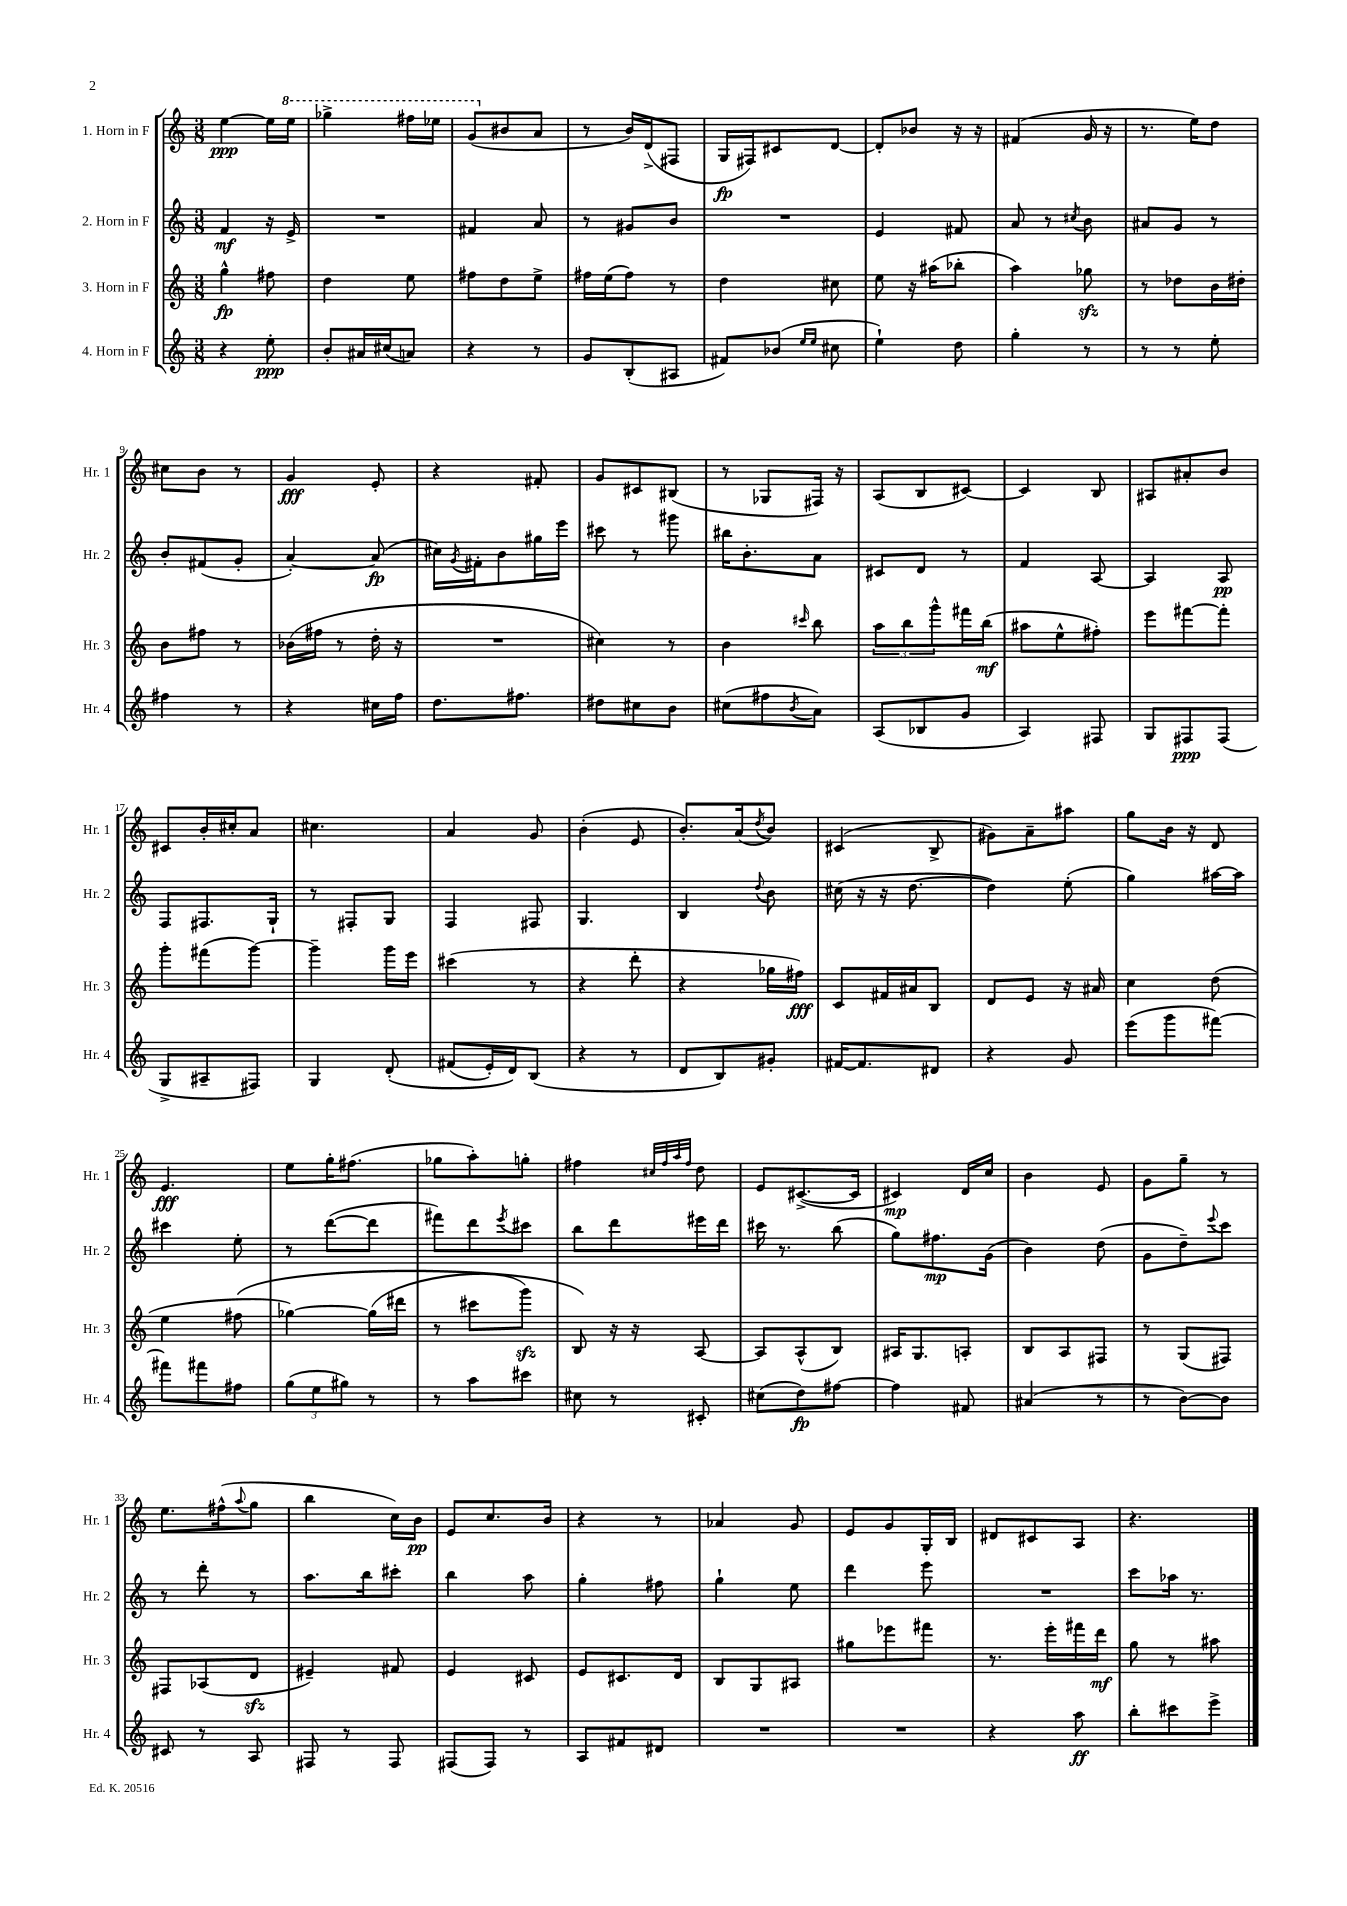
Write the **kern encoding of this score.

**kern	**kern	**kern	**kern
*staff4	*staff3	*staff2	*staff1
*clefG2	*clefG2	*clefG2	*clefG2
*k[]	*k[]	*k[]	*k[]
*M3/8	*M3/8	*M3/8	*M3/8
4r	4gg^^	4f	[4ee
8ee'	8ff#	16r	16ee]
.	.	16e^	16eee
=	=	=	=
8b'	4dd	4.r	4ggg-^
16a#	.	.	.
(16cc#	.	.	.
8a)	8ee	.	16fff#
.	.	.	16eee-
=	=	=	=
4r	8ff#	4f#	(8gg
.	8dd	.	8b#
8r	8ee^	8a	8a
=	=	=	=
8g	16ff#	8r	8r
.	(16ee	.	.
(8B'	8ff#)	8g#	16b)
.	.	.	(16d^
8A#	8r	8b	8F#
=	=	=	=
8f#)	4dd	4.r	16G
.	.	.	16F#)
(8b-	.	.	8c#
16qqee	.	.	.
16qqee	.	.	.
8cc#	8cc#	.	[8d
=	=	=	=
4ee`)	8ee	4e	8d']
.	16r	.	8b-
.	(16aa#	.	.
8dd	8bb-'	8f#	16r
.	.	.	16r
=	=	=	=
4gg'	4aa)	8a	(4f#
.	.	8r	.
.	.	8qcc#	.
8r	8gg-	8b	16g
.	.	.	16r
=	=	=	=
8r	8r	8a#	8.r
8r	8dd-	8g	.
.	.	.	16ee)
8ee'	16b	8r	8dd
.	16dd#'	.	.
=	=	=	=
4ff#	8b	8b'	8cc#
.	8ff#	(8f#	8b
8r	8r	8g'	8r
=	=	=	=
4r	(16b-	[4a')	4g
.	16ff#	.	.
.	8r	.	.
16cc#	16dd'	(8a]	8e'
16ff	16r	.	.
=	=	=	=
8.dd	4.r	16cc#)	4r
.	.	8qg	.
.	.	16f#'	.
.	.	8b	.
8.ff#	.	.	.
.	.	16gg#	8f#'
.	.	16eee	.
=	=	=	=
8dd#	4cc#)	8ccc#	8g
8cc#	.	8r	8c#
8b	8r	8ggg#	(8B#
=	=	=	=
(8cc#	4b	16bb#	8r
.	.	8.b'	.
8ff#	.	.	8G-
8qb	16qqccc#	.	.
8a)	8bb	8a	16F#)
.	.	.	16r
=	=	=	=
(8A	12aa	8c#	(8A
.	12bb	.	.
8B-	.	8d	8B
.	12ggg^^	.	.
8g	16fff#	8r	[8c#)
.	(16bb	.	.
=	=	=	=
4A)	8aa#	4f	4c#]
.	8ee^^	.	.
8F#	8ff#')	[8A	8B
=	=	=	=
8G	8eee	4A]	8A#
8F#	[8fff#	.	8a#'
(8F#	8fff#']	8A	8b
=	=	=	=
8G^	8ggg'	8F	8c#
8A#~	(8fff#	8.F#	16b'
.	.	.	16cc#'
8F#)	[8ggg)	.	8a
.	.	16G`	.
=	=	=	=
4G	4ggg~]	8r	4.cc#
.	.	8F#'	.
&(8d'	16ggg	8G	.
.	16eee	.	.
=	=	=	=
(8f#	(4ccc#	4F	4a
16e')	.	.	.
16d&)	.	.	.
(8B	8r	8F#	8g
=	=	=	=
4r	4r	4.G	(4b'
8r	8ddd'	.	8e
=	=	=	=
8d	4r	4B	8.b')
8B)	.	.	.
.	.	.	(16a
.	.	8qqdd	8qdd
8g#'	16gg-	8b	8b)
.	16ff#)	.	.
=	=	=	=
[16f#	8c	(16cc#	(4c#
8.f#]	.	16r	.
.	16f#	16r	.
.	16a#	[8.dd	.
8d#	8B	.	8B^
=	=	=	=
4r	8d	4dd])	8g#)
.	8e	.	8a~
8g	16r	(8ee'	8aa#
.	16a#	.	.
=	=	=	=
(8eee	4cc	4gg)	8gg
8ggg	.	.	16b
.	.	.	16r
[8fff#)	(8dd	[16aa#	8d
.	.	16aa#]	.
=	=	=	=
8fff#]	4ee	4ccc#	4.e
8fff#	.	.	.
8ff#	&(8ff#	8ee'	.
=	=	=	=
(12gg	[4gg-)	8r	8ee
12ee	.	.	.
.	.	([8ddd	16gg'
12gg#)	.	.	.
.	.	.	(8.ff#
8r	(16gg-]	8ddd]	.
.	16ddd#	.	.
=	=	=	=
8r	8r	8fff#)	8gg-
8aa	8ccc#	8ddd	8aa')
.	.	8qeee	.
8ccc#	8ggg)	8ccc#	8gg'
=	=	=	=
8cc#	8B&)	8bb	4ff#
8r	16r	8ddd	.
.	16r	.	.
.	.	.	32qqcc#
.	.	.	32qqff#
.	.	.	32qqaa
.	.	.	32qqff#
8c#'	[8A	16eee#	8dd
.	.	16ddd	.
=	=	=	=
(8cc#	8A]	16ccc#	8e
.	.	8.r	.
8dd)	(8A^^	.	([8.c#^
[8ff#	8B)	(8bb	.
.	.	.	16c#]
=	=	=	=
4ff#]	16A#	8gg)	4c#)
.	8.G	.	.
.	.	8.ff#	.
8f#	8A'	.	16d
.	.	(16g	16cc
=	=	=	=
(4a#	8B	4b)	4b
.	8A	.	.
8r	8F#	(8dd	8e
=	=	=	=
8r	8r	8g	8g
[8b)	(8G	8dd~)	8gg~
.	.	8qqeee	.
8b]	8F#)	8ccc	8r
=	=	=	=
8c#	8F#	8r	8.ee
8r	(8A-	8ddd'	.
.	.	.	(16ff#^^
.	.	.	8qqaa
8A	8d	8r	8gg
=	=	=	=
8F#	4e#~)	8.aa	4bb
8r	.	.	.
.	.	16bb	.
8F#	8f#	8ccc#'	16cc)
.	.	.	16b
=	=	=	=
(8F#	4e	4bb	8e
8F#)	.	.	8.cc
8r	8c#	8aa	.
.	.	.	16b
=	=	=	=
8A	8e	4gg'	4r
8f#	8.c#	.	.
8d#	.	8ff#	8r
.	16d	.	.
=	=	=	=
4.r	8B	4gg`	4a-
.	8G	.	.
.	8A#	8ee	8g
=	=	=	=
4.r	8gg#	4ddd	8e
.	8eee-	.	8g
.	8fff#	8eee	16G'
.	.	.	16B
=	=	=	=
4r	8.r	4.r	8d#
.	.	.	8c#
.	16eee'	.	.
8aa	16fff#	.	8A
.	16ddd	.	.
=	=	=	=
8bb'	8gg	8ccc	4.r
8ccc#	8r	16aa-	.
.	.	8.r	.
8eee^	8aa#	.	.
==	==	==	==
*-	*-	*-	*-
